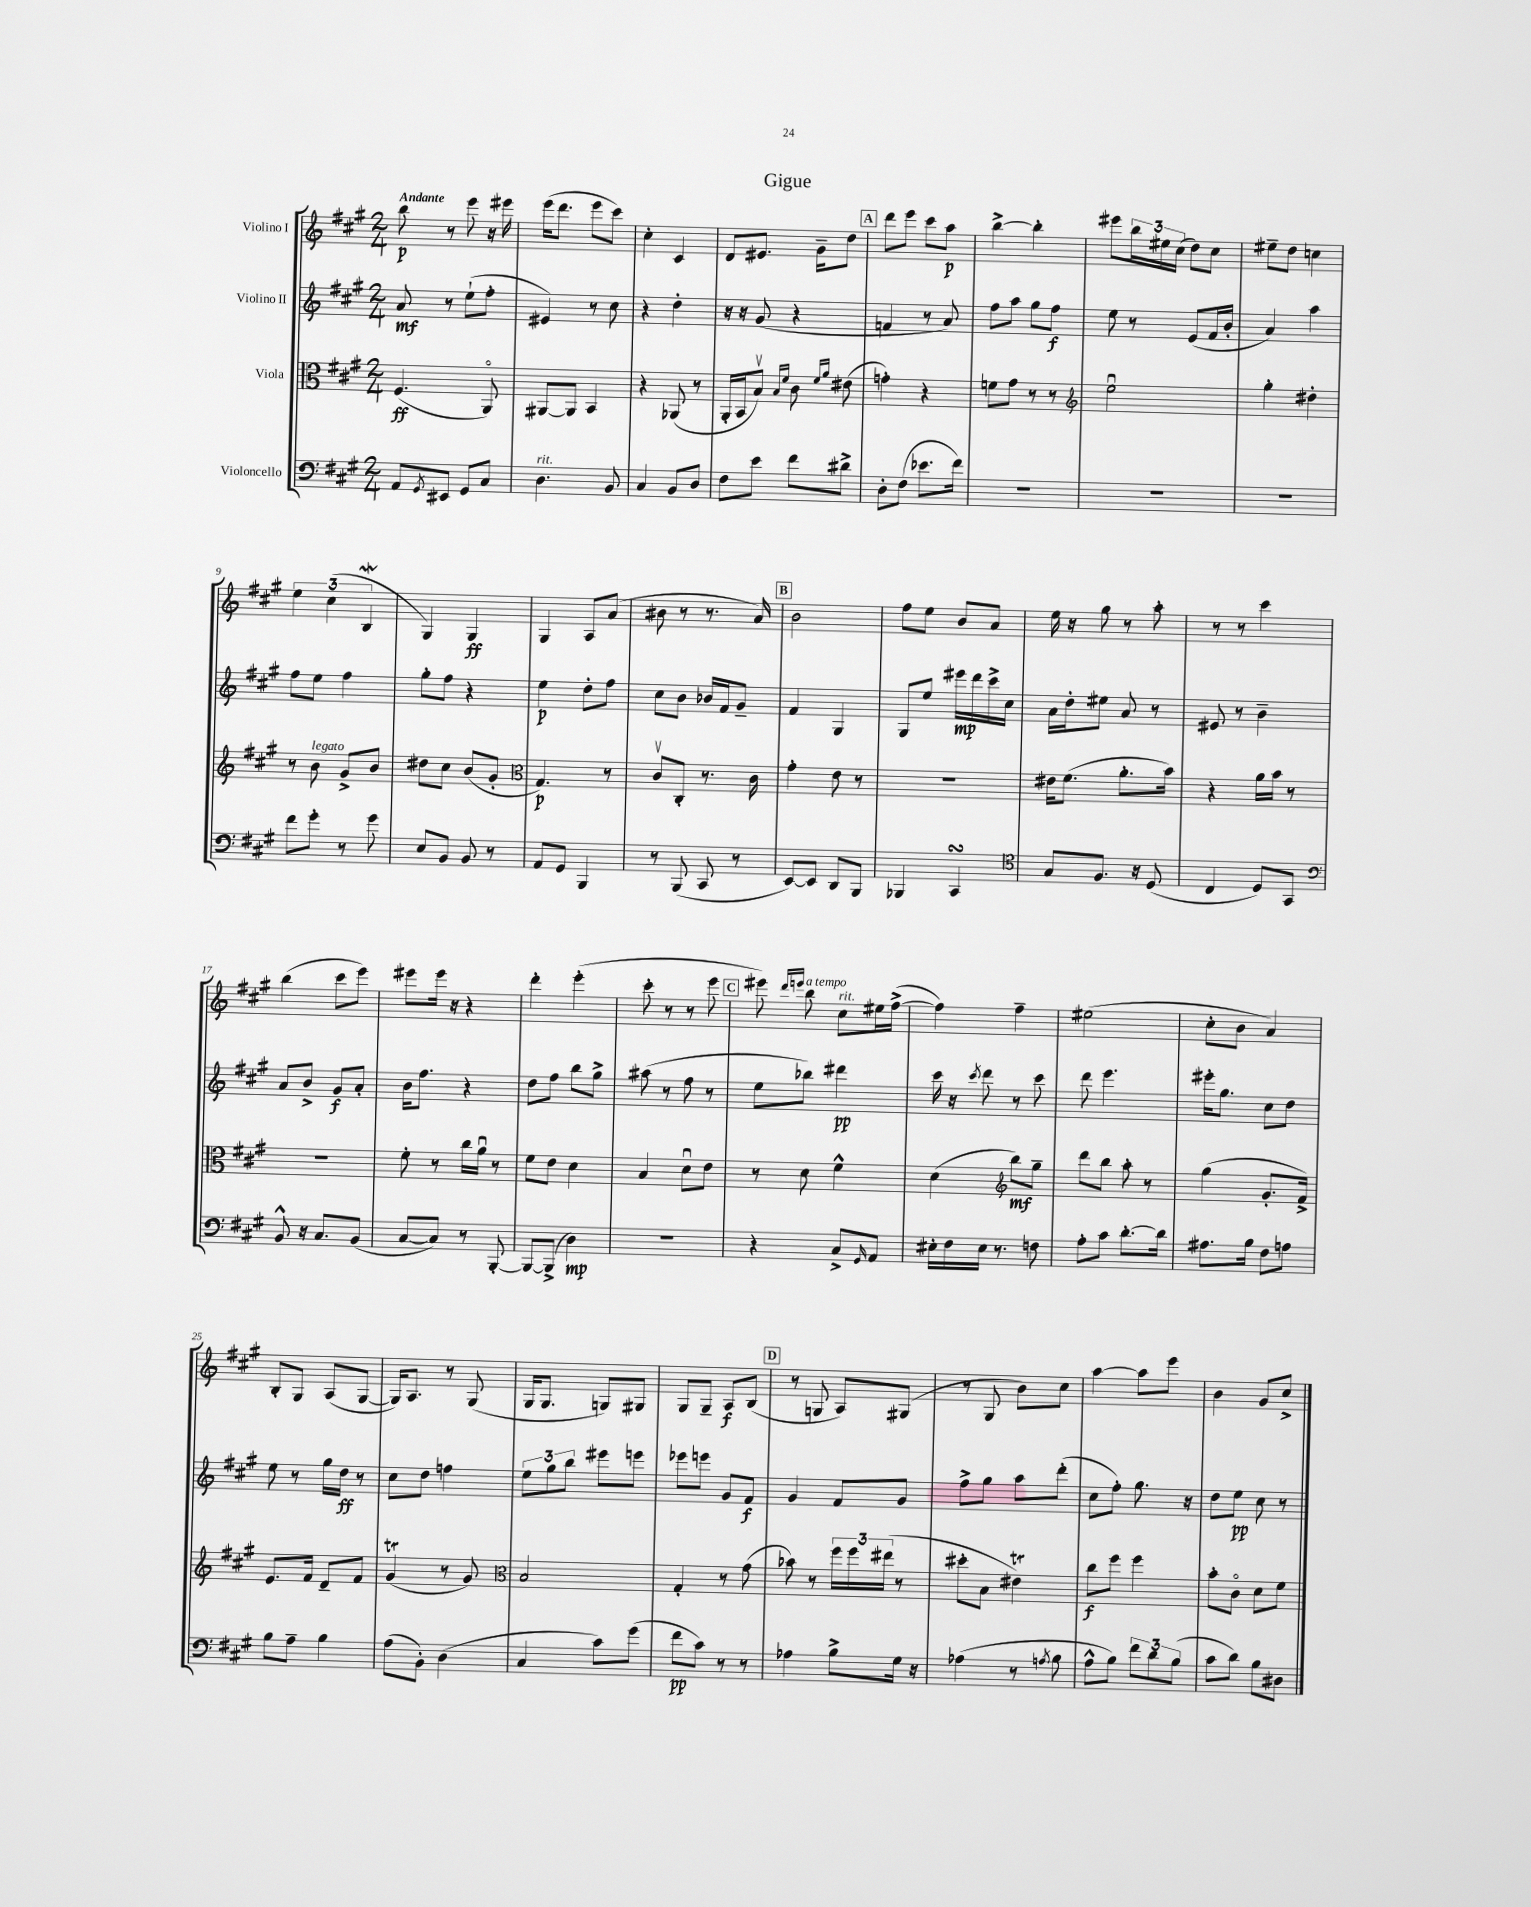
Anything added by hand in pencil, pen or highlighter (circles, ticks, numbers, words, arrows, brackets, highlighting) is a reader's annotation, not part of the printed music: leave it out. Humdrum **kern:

**kern	**dynam	**kern	**dynam	**kern	**dynam	**kern	**dynam
*part4	*part4	*part3	*part3	*part2	*part2	*part1	*part1
*staff4	*staff4	*staff3	*staff3	*staff2	*staff2	*staff1	*staff1
*I"Violoncello	*	*I"Viola	*	*I"Violino II	*	*I"Violino I	*
*clefF4	*	*clefC3	*	*clefG2	*	*clefG2	*
*k[f#c#g#]	*	*k[f#c#g#]	*	*k[f#c#g#]	*	*k[f#c#g#]	*
*M2/4	*	*M2/4	*	*M2/4	*	*M2/4	*
=1	=1	=1	=1	=1	=1	=1	=1
!	!	!	!	!	!	!LO:TX:a:B:t=Andante	!
8AA/L	.	(4.F#/	ff	8a/	mf	8bb\	p
8qGG#/	.	.	.	.	.	.	.
8EE#X/J	.	.	.	8r	.	8r	.
8GG#/L	.	.	.	(8ee`\L	.	8eee\	.
8C#/J	.	8AA/)	.	8ff#'\J	.	16r	.
.	.	.	.	.	.	16eee#X\	.
=2	=2	=2	=2	=2	=2	=2	=2
!LO:TX:a:i:t=rit.	!	!	!	!	!	!	!
4.D\	.	[8AA#X/L	.	4e#X/)	.	(16eee\KL	.
.	.	.	.	.	.	8.ddd\J	.
.	.	8AA#/J]	.	.	.	.	.
.	.	4BB/	.	8r	.	8eee\L	.
8BB/	.	.	.	8cc#\	.	8ccc#\J)	.
=3	=3	=3	=3	=3	=3	=3	=3
4C#/	.	4r	.	4r	.	4cc#'\	.
8BB/L	.	(8AA-X/	.	4dd'\	.	4c#/	.
8D/J	.	8r	.	.	.	.	.
=4	=4	=4	=4	=4	=4	=4	=4
8F#\L	.	16AA'/LL	.	16r	.	8d/L	.
.	.	16BB/J	.	16r	.	.	.
8e\J	.	8Bv/J)	.	(8g#/	.	8.e#X/J	.
.	.	16qqB/LL	.	.	.	.	.
.	.	16qqf#/JJ	.	.	.	.	.
8f#\L	.	8c#\	.	4r	.	.	.
.	.	.	.	.	.	16g#~\KL	.
.	.	16qqf#/LL	.	.	.	.	.
.	.	16qqa/JJ	.	.	.	.	.
8d#X^\J	.	(8e#X\	.	.	.	8dd\J	.
!!LO:REH:place=s1:t=A
=5	=5	=5	=5	=5	=5	=5	=5
8D'\L	.	4gn'\)	.	4fn/	.	8ddd\L	.
(8F#\J	.	.	.	.	.	8eee\J	.
8.e-X\L	.	4r	.	8r	.	8ccc#\L	.
.	.	.	.	8a/)	.	8aa\J	p
16f#\Jk)	.	.	.	.	.	.	.
=6	=6	=6	=6	=6	=6	=6	=6
2r	.	8fn\L	.	8ff#\L	.	[4bb^\	.
.	.	8g#\J	.	8aa\J	.	.	.
.	.	8r	.	8gg#\L	.	4bb'\]	.
.	.	8r	.	8ff#\J	f	.	.
=7	=7	=7	=7	=7	=7	=7	=7
*	*	*clefG2	*	*	*	*	*
2r	.	2eeu\	.	8ee\	.	8eee#X\L	.
.	.	.	.	8r	.	24bb\L	.
.	.	.	.	.	.	24ee#X\	.
.	.	.	.	.	.	(24cc#\JJ	.
.	.	.	.	(8e/L	.	8dd\L)	.
.	.	.	.	16f#/L	.	8cc#\J	.
.	.	.	.	16b'/JJ	.	.	.
=8	=8	=8	=8	=8	=8	=8	=8
2r	.	4gg#'\	.	4a/)	.	8ee#X~\L	.
.	.	.	.	.	.	8dd\J	.
.	.	4dd#X'\	.	4aa\	.	4ccn\	.
!!LO:LB:g=z
=9	=9	=9	=9	=9	=9	=9	=9
8f#\L	.	8r	.	8ff#\L	.	6ee\	.
!	!	!LO:TX:a:i:t=legato	!	!	!	!	!
8g#'\J	.	8b\	.	8ee\J	.	.	.
.	.	.	.	.	.	(6cc#\	.
8r	.	8g#^/L	.	4ff#\	.	.	.
.	.	.	.	.	.	6BW/	.
8g#\	.	8b/J	.	.	.	.	.
=10	=10	=10	=10	=10	=10	=10	=10
8E/L	.	8dd#X\L	.	8gg#'\L	.	4G#/)	.
8BB/J	.	8cc#\J	.	8ff#\J	.	.	.
8BB/	.	(8b/L	.	4r	.	4G#/	ff
8r	.	8g#'/J	.	.	.	.	.
=11	=11	=11	=11	=11	=11	=11	=11
*	*	*clefC3	*	*	*	*	*
8AA/L	.	4.G#/)	p	4ee\	p	4G#/	.
8GG#/J	.	.	.	.	.	.	.
4BBB/	.	.	.	8dd'\L	.	8A/L	.
.	.	8r	.	8ff#\J	.	(8a/J	.
=12	=12	=12	=12	=12	=12	=12	=12
8r	.	8c#v/L	.	8cc#\L	.	8b#X\	.
(8BBB/	.	8C#'/J	.	8b\J	.	8r	.
8CC#/	.	8.r	.	16b-X/LL	.	8.r	.
.	.	.	.	16f#/J	.	.	.
8r	.	.	.	8g#~/J	.	.	.
.	.	16c#\	.	.	.	16a/)	.
!!LO:REH:place=s1:t=B
=13	=13	=13	=13	=13	=13	=13	=13
[8EE/L)	.	4g#'\	.	4f#/	.	2b\	.
8EE/J]	.	.	.	.	.	.	.
8DD/L	.	8e\	.	4G#/	.	.	.
8BBB/J	.	8r	.	.	.	.	.
=14	=14	=14	=14	=14	=14	=14	=14
4BBB-X/	.	2r	.	8G#/L	.	8ff#\L	.
.	.	.	.	8ee/J	.	8ee\J	.
4CC#sSsS/	.	.	.	16eee#X\LL	mp	8b/L	.
.	.	.	.	16ddd\	.	.	.
.	.	.	.	16ccc#^\	.	8a/J	.
.	.	.	.	16cc#\JJ	.	.	.
=15	=15	=15	=15	=15	=15	=15	=15
*clefC4	*	*	*	*	*	*	*
8G#/L	.	16e#X\KL	.	16a\LL	.	16ee\	.
.	.	(8.f#\J	.	16dd'\J	.	16r	.
8.F#/J	.	.	.	8ee#X\J	.	8gg#\	.
.	.	8.a'\L	.	8a/	.	8r	.
16r	.	.	.	.	.	.	.
(8D/	.	.	.	8r	.	8aa'\	.
.	.	16b\Jk)	.	.	.	.	.
=16	=16	=16	=16	=16	=16	=16	=16
4C#/	.	4r	.	8e#X/	.	8r	.
.	.	.	.	8r	.	8r	.
8D/L)	.	16a\LL	.	4b~\	.	4ccc#\	.
.	.	16b\JJ	.	.	.	.	.
8GG#/J	.	8r	.	.	.	.	.
!!LO:LB:g=z
=17	=17	=17	=17	=17	=17	=17	=17
*clefF4	*	*	*	*	*	*	*
8BB^^/	.	2r	.	8a/L	.	(4bb\	.
16r	.	.	.	8b^/J	.	.	.
8.C#/L	.	.	.	.	.	.	.
.	.	.	.	8g#/L	f	8ccc#\L	.
(8BB/J	.	.	.	8a'/J	.	8eee\J)	.
=18	=18	=18	=18	=18	=18	=18	=18
[8C#/L	.	8f#'\	.	16b\KL	.	8eee#X\L	.
.	.	.	.	8.ff#\J	.	.	.
8C#/J])	.	8r	.	.	.	16eee#\Jk	.
.	.	.	.	.	.	16r	.
8r	.	16cc#\LL	.	4r	.	4r	.
.	.	16au\JJ	.	.	.	.	.
[8BBB'/	.	8r	.	.	.	.	.
=19	=19	=19	=19	=19	=19	=19	=19
8BBB/L_	.	8f#\L	.	8dd\L	.	4ddd'\	.
(8BBB^/J]	.	8e\J	.	8ff#\J	.	.	.
4D\)	mp	4d\	.	8bb\L	.	(4eee'\	.
.	.	.	.	8gg#^\J	.	.	.
=20	=20	=20	=20	=20	=20	=20	=20
2r	.	4B/	.	(8aa#X\	.	8ccc#'\	.
.	.	.	.	8r	.	8r	.
.	.	8du\L	.	8ff#\	.	8r	.
.	.	8e\J	.	8r	.	8eee\	.
!!LO:REH:place=s1:t=C
=21	=21	=21	=21	=21	=21	=21	=21
4r	.	8r	.	8ee\L	.	8eee#X\)	.
.	.	.	.	.	.	16qqddd/LL	.
.	.	.	.	.	.	16qqeeen/JJ	.
!	!	!	!	!	!	!LO:TX:a:i:t=a tempo	!
.	.	8d\	.	8bb-X\J)	.	8bb\	.
!	!	!	!	!	!	!LO:TX:a:i:t=rit.	!
8C#^/L	.	4f#^^\	.	4ddd#X\	pp	8cc#\L	.
16qqGG#/	.	.	.	.	.	.	.
8AA/J	.	.	.	.	.	16ee#X\L	.
.	.	.	.	.	.	([16ff#^\JJ	.
=22	=22	=22	=22	=22	=22	=22	=22
16E#X'\LL	.	(4d\	.	16ccc#\	.	4ff#\])	.
16F#\	.	.	.	16r	.	.	.
.	.	.	.	8qccc#/	.	.	.
16E#\JJ	.	.	.	8ddd\	.	.	.
8.r	.	.	.	.	.	.	.
*	*	*clefG2	*	*	*	*	*
.	.	8bb\L)	mf	8r	.	4ff#~\	.
8Fn\	.	8gg#~\J	.	8ccc#\	.	.	.
=23	=23	=23	=23	=23	=23	=23	=23
8A'\L	.	8ddd\L	.	8ddd\	.	(2ee#X\	.
8c#\J	.	8bb\J	.	4.eee\	.	.	.
[8.d'\L	.	8aa'\	.	.	.	.	.
.	.	8r	.	.	.	.	.
16d\Jk]	.	.	.	.	.	.	.
=24	=24	=24	=24	=24	=24	=24	=24
8.A#X\L	.	(4gg#\	.	16eee#X'\KL	.	8cc#'\L	.
.	.	.	.	8.gg#\J	.	.	.
.	.	.	.	.	.	8b\J	.
16B\Jk	.	.	.	.	.	.	.
8F#\L	.	8.g#'/L	.	8cc#\L	.	4a/)	.
8An\J	.	.	.	8dd\J	.	.	.
.	.	16f#^/Jk)	.	.	.	.	.
!!LO:LB:g=z
=25	=25	=25	=25	=25	=25	=25	=25
8B\L	.	8.e/L	.	8ee\	.	8B'/L	.
8A~\J	.	.	.	8r	.	8G#/J	.
.	.	16f#/Jk	.	.	.	.	.
4B\	.	8d~/L	.	16gg#\LL	.	(8A/L	.
.	.	.	.	16dd\JJ	ff	.	.
.	.	8f#/J	.	8r	.	[8G#/J	.
=26	=26	=26	=26	=26	=26	=26	=26
(8A\L	.	(4g#t/	.	8cc#\L	.	16G#/KL])	.
.	.	.	.	.	.	8.A/J	.
8BB'\J)	.	.	.	8dd\J	.	.	.
(4D\	.	8r	.	4ffn\	.	8r	.
.	.	8g#/)	.	.	.	(8G#/	.
=27	=27	=27	=27	=27	=27	=27	=27
*	*	*clefC3	*	*	*	*	*
4C#/	.	2B/	.	12ee\L	.	16G#/KL	.
.	.	.	.	.	.	8.G#/J	.
.	.	.	.	12gg#\	.	.	.
.	.	.	.	12bb\J	.	.	.
8c#\L)	.	.	.	8eee#X\L	.	8Gn/L)	.
(8g#\J	.	.	.	8eeen\J	.	8G#X/J	.
=28	=28	=28	=28	=28	=28	=28	=28
8f#\L	pp	4G#'/	.	8eee-X\L	.	8G#/L	.
8c#\J)	.	.	.	8eeen\J	.	8G#~/J	.
8r	.	8r	.	8g#/L	.	8A/L	f
8r	.	(8g#\	.	8f#/J	f	(8B/J	.
!!LO:REH:place=s1:t=D
=29	=29	=29	=29	=29	=29	=29	=29
4A-X\	.	8b-X\)	.	4g#/	.	8r	.
.	.	8r	.	.	.	8Gn/	.
8B^\L	.	24ff#\LL	.	8f#/L	.	8A/L)	.
.	.	24ff#\	.	.	.	.	.
.	.	(24ee#X\JJ	.	.	.	.	.
16G#\Jk	.	8r	.	8g#/J	.	(8G#X/J	.
16r	.	.	.	.	.	.	.
=30	=30	=30	=30	=30	=30	=30	=30
(4A-X\	.	8dd#X'\L	.	8ff#^\L	.	8r	.
.	.	8B\J	.	8gg#\J	.	8G#/	.
8r	.	4e#Xt\)	.	8aa\L	.	8b\L)	.
8qAn/	.	.	.	.	.	.	.
8B\	.	.	.	(8ddd'\J	.	8cc#\J	.
=31	=31	=31	=31	=31	=31	=31	=31
8A^^\L	.	8cc#\L	f	8cc#\L	.	[4aa\	.
8B\J)	.	8ff#\J	.	8ff#'\J)	.	.	.
12f#\L	.	4ff#\	.	8.gg#\	.	8aa\L]	.
12d\	.	.	.	.	.	.	.
.	.	.	.	.	.	8eee\J	.
(12B\J	.	.	.	.	.	.	.
.	.	.	.	16r	.	.	.
=32	=32	=32	=32	=32	=32	=32	=32
8c#\L	.	8b'\L	.	8dd\L	.	4b\	.
8d\J)	.	8c#\J	.	8ee\J	pp	.	.
8B\L	.	8d\L	.	8cc#\	.	8g#/L	.
8D#X\J	.	8f#\J	.	8r	.	8cc#^/J	.
==	==	==	==	==	==	==	==
*-	*-	*-	*-	*-	*-	*-	*-
